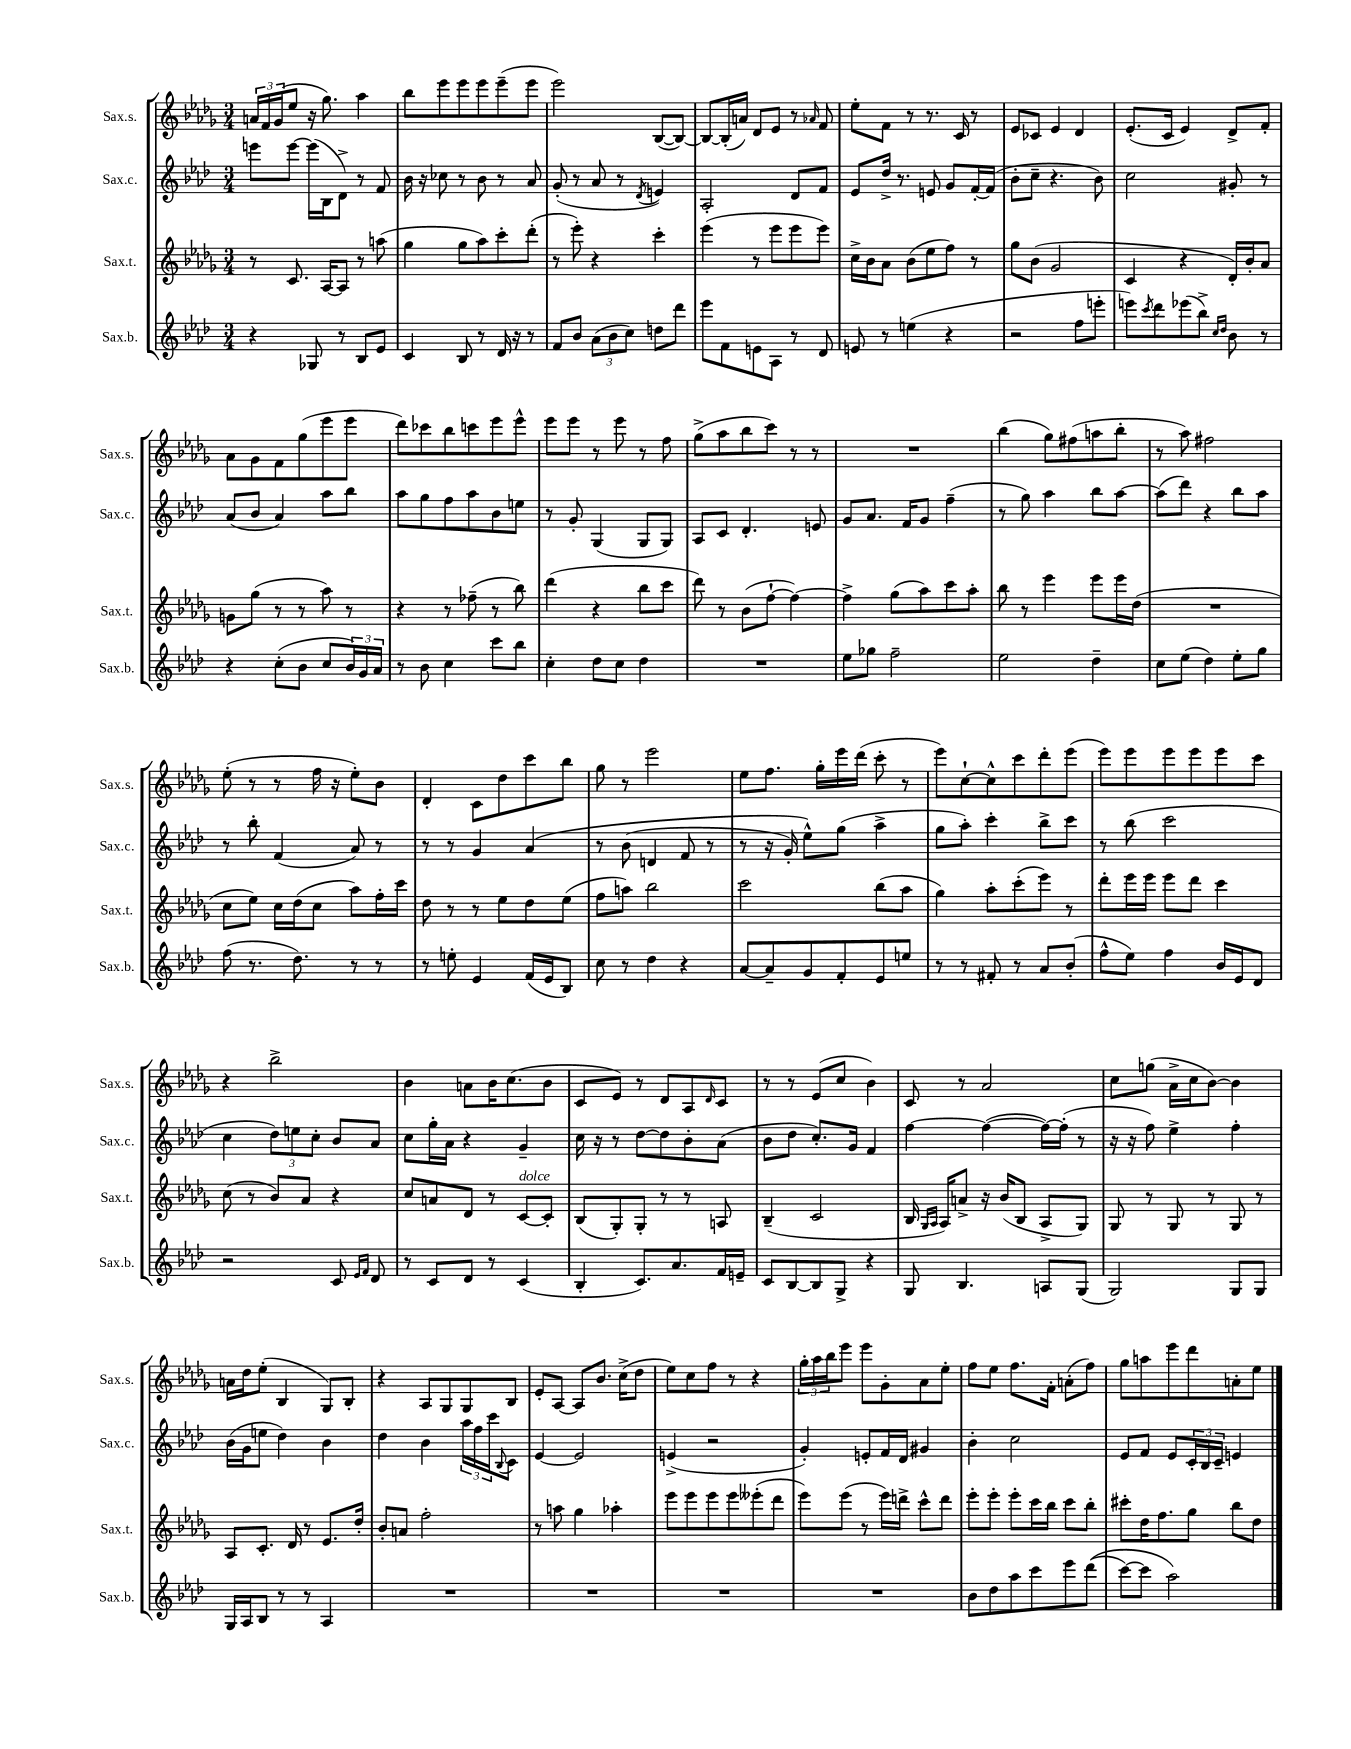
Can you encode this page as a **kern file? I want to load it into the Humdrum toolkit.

**kern	**kern	**kern	**kern
*staff4	*staff3	*staff2	*staff1
*clefG2	*clefG2	*clefG2	*clefG2
*k[b-e-a-d-]	*k[b-e-a-d-g-]	*k[b-e-a-d-]	*k[b-e-a-d-g-]
*M3/4	*M3/4	*M3/4	*M3/4
4r	8r	8eee	24a
.	.	.	24f
.	.	.	(24g-
.	8.c	[8eee	8ee-
8G-	.	(16eee]	16r
.	[16A-	16B-	8.gg-)
8r	8A-]	8d-^)	.
8B-	8r	8r	4aa-
8e-	(8aa	8f	.
=	=	=	=
4c	4gg-	16b-	8bb-
.	.	16r	.
.	.	8cc-	8eee-
8B-	8gg-	8r	8eee-
8r	8aa-)	8b-	8eee-
16d-	8ccc'	8r	(8eee-~
16r	.	.	.
8r	(8ddd-'	8a-	8eee-
=	=	=	=
8f	8r	(8g'	2eee-)
8b-	8eee-')	8r	.
(12a-	4r	8a-	.
12b-	.	.	.
.	.	8r	.
12cc)	.	.	.
.	.	8qd-	.
8dd	4ccc'	4e)	([8B-
8ddd-	.	.	8B-_)
=	=	=	=
8eee-	(4eee-	2A-'	8B-_
8f	.	.	(16B-']
.	.	.	16a)
8e	8r	.	8d-
8A-	8eee-	.	8e-
8r	8eee-	8d-	8r
.	.	.	16qqa-
8d-	8eee-)	8f	8f
=	=	=	=
8e	16cc^	8e-	8ee-'
.	16b-	.	.
8r	8a-	16dd-^	8f
.	.	8.r	.
(4ee	(8b-	.	8r
.	8ee-	8e	8.r
4r	8ff)	8g	.
.	.	.	16c
.	8r	[16f'	8r
.	.	(16f]	.
=	=	=	=
2r	8gg-	8b-'	8e-
.	(8b-	8cc~	8c-
.	2g-	4.r	4e-
8ff	.	.	4d-
8eee'	.	8b-)	.
=	=	=	=
8eee)	4c	2cc	(8.e-'
8qccc	.	.	.
8ddd-	.	.	.
.	.	.	16c
(8eee-	4r	.	4e-)
8bb-^)	.	.	.
16qqcc	.	.	.
16qqdd-	.	.	.
8b-	16d-')	8g#'	8d-^
.	16b-'	.	.
8r	8a-	8r	8f'
=	=	=	=
4r	8g	(8a-	8a-
.	(8gg-	8b-	8g-
(8cc'	8r	4a-)	8f
8b-	8r	.	(8gg-
8cc	8aa-)	8aa-	8eee-
24b-)	8r	8bb-	8eee-
24g	.	.	.
24a-	.	.	.
=	=	=	=
8r	4r	8aa-	8ddd-)
8b-	.	8gg	8ccc-
4cc	8r	8ff	8bb-
.	(8ff-~	8aa-	8ccc
8ccc	8r	8b-	8eee-
8bb-	8bb-)	8ee	8eee-^^
=	=	=	=
4cc'	(4ddd-	8r	8eee-
.	.	8g'	8eee-
8dd-	4r	(4G	8r
8cc	.	.	8eee-
4dd-	8bb-	8G	8r
.	8ccc	8G)	8ff
=	=	=	=
2.r	8ddd-)	8A-	(8gg-^
.	8r	8c	8aa-
.	(8b-	4.d-'	8bb-
.	[8ff`	.	8ccc)
.	4ff_)	.	8r
.	.	8e	8r
=	=	=	=
8ee-	4ff^]	8g	2.r
8gg-	.	8.a-	.
2ff~	(8gg-	.	.
.	.	16f	.
.	8aa-)	8g	.
.	8ccc	(4ff~	.
.	8aa-'	.	.
=	=	=	=
2ee-	8bb-	8r	(4bb-
.	8r	8gg)	.
.	4eee-	4aa-	8gg-)
.	.	.	(8ff#
4dd-~	8eee-	8bb-	8aa
.	16eee-	[8aa-	8bb-'
.	(16dd-	.	.
=	=	=	=
8cc	2.r	(8aa-]	8r
(8ee-	.	8ddd-)	8aa-)
4dd-)	.	4r	2ff#
8ee-'	.	8bb-	.
8gg	.	8aa-	.
=	=	=	=
(8ff	8cc	8r	(8ee-'
8.r	8ee-)	8bb-'	8r
.	16cc	(4f	8r
8.dd-)	(16dd-	.	.
.	8cc	.	16ff
.	.	.	16r
8r	8aa-)	8a-)	8ee-')
8r	16ff'	8r	8b-
.	16ccc	.	.
=	=	=	=
8r	8dd-	8r	4d-'
8ee'	8r	8r	.
4e-	8r	4g	8c
.	8ee-	.	8dd-
(16f	8dd-	&(4a-	8ccc
16e-	.	.	.
8B-)	(8ee-	.	8bb-
=	=	=	=
8cc	8ff	8r	8gg-
8r	8aa)	(8b-	8r
4dd-	2bb-	4d	2eee-
4r	.	8f	.
.	.	8r	.
=	=	=	=
[8a-	2ccc	8r	8ee-
8a-~]	.	16r	8.ff
.	.	16g')	.
8g	.	8ee-^^&)	.
.	.	.	16gg-'
8f'	.	(8gg	16eee-
.	.	.	(16ddd-
8e-	(8bb-	4aa-^	8ccc'
8ee	8aa-	.	8r
=	=	=	=
8r	4gg-)	8gg	8eee-)
8r	.	8aa-')	[8cc`
8f#'	8aa-'	4ccc'	8cc^^]
8r	(8ccc'	.	8ccc
8a-	8eee-)	8bb-^	8ddd-'
(8b-'	8r	8ccc	(8eee-
=	=	=	=
8ff^^	8ddd-'	8r	8eee-)
8ee-)	16eee-	(8bb-	8eee-
.	16eee-	.	.
4ff	8eee-	2ccc	8eee-
.	8ddd-	.	8eee-
16b-	4ccc	.	8eee-
16e-	.	.	.
8d-	.	.	8ccc
=	=	=	=
2r	(8cc	4cc	4r
.	8r	.	.
.	8b-)	12dd-)	2bb-^
.	.	12ee	.
.	8a-	.	.
.	.	12cc'	.
8c	4r	8b-	.
16qqe-	.	.	.
16qqf	.	.	.
8d-	.	8a-	.
=	=	=	=
8r	8cc	8cc	4b-
8c	8a	16gg'	.
.	.	16a-	.
8d-	8d-	4r	8a
8r	8r	.	16b-
.	.	.	(8.cc
(4c	[8c	4g~	.
.	8c']	.	8b-
=	=	=	=
4B-'	(8B-	16cc	8c
.	.	16r	.
.	8G-')	8r	8e-)
8.c)	8G-'	[8dd-	8r
.	8r	8dd-]	8d-
8.a-	.	.	.
.	8r	8b-'	8A-
.	.	.	16qqd-
16f	8A	(8a-	8c
16e~	.	.	.
=	=	=	=
8c	(4B-~	8b-	8r
[8B-	.	8dd-	8r
8B-]	2c	8.cc')	(8e-
8G^	.	.	8cc
.	.	16g	.
4r	.	4f	4b-)
=	=	=	=
8G	16B-	[4ff	8c
.	16qqG-	.	.
.	16qqA-	.	.
.	16A-)	.	.
4.B-	8a^	.	8r
.	16r	(4ff_	2a-
.	(16b-	.	.
.	8B-	.	.
8A	8A-^	16ff_)	.
.	.	(16ff']	.
(8G	8G-)	8r	.
=	=	=	=
2G)	8G-	16r	8cc
.	.	16r	.
.	8r	8ff)	(8gg
.	8G-	4ee-^	16a-^
.	.	.	16cc
.	8r	.	[8b-)
8G	8G-	4ff'	4b-]
8G	8r	.	.
=	=	=	=
16G	8A-	(16b-	16a
16A-	.	16g	16dd-
8B-	8.c'	8ee	(8ee-'
8r	.	4dd-)	4B-
.	16d-	.	.
8r	8r	.	.
4A-	8.e-	4b-	8G-)
.	.	.	8B-'
.	16dd-'	.	.
=	=	=	=
2.r	8b-'	4dd-	4r
.	8a	.	.
.	2ff'	4b-	8A-
.	.	.	8G-
.	.	24aa-	8G-
.	.	24ff	.
.	.	24ccc	.
.	.	8qqB-	.
.	.	8c	8B-
=	=	=	=
2.r	8r	[4e-	8e-'
.	8aa	.	[8A-
.	4gg-	2e-]	8A-]
.	.	.	8.b-
.	4aa-'	.	.
.	.	.	(16cc^
.	.	.	8dd-
=	=	=	=
2.r	8eee-	(4e^	8ee-)
.	8eee-	.	8cc
.	8eee-	2r	8ff
.	8eee-	.	8r
.	(8eee--'	.	4r
.	8ddd-	.	.
=	=	=	=
2.r	8eee-)	4g')	24gg-'
.	.	.	24aa-
.	.	.	24bb-
.	(8eee-	.	8eee-
.	8r	8e'	8eee-
.	16eee-)	16f	8g-'
.	16ddd^	16d-	.
.	8ccc^^	4g#	8a-
.	8ddd	.	8ee-'
=	=	=	=
8b-	8eee-'	4b-'	8ff
8dd-	8eee-'	.	8ee-
8aa-	8eee-'	2cc	8.ff
8ccc	16ccc	.	.
.	16bb-	.	16f'
8eee-	8ccc	.	(8a'
&((8ddd-	8bb-'	.	8ff)
=	=	=	=
[8ccc)	8ccc#'	8e-	8gg-
8ccc]	16dd-	8f	8aa
.	8.ff	.	.
2aa-&)	.	8e-	8eee-
.	8gg-	24c'	8ddd-
.	.	24B-	.
.	.	24c~	.
.	8bb-	4e	8a'
.	8dd-	.	8ee-
==	==	==	==
*-	*-	*-	*-
